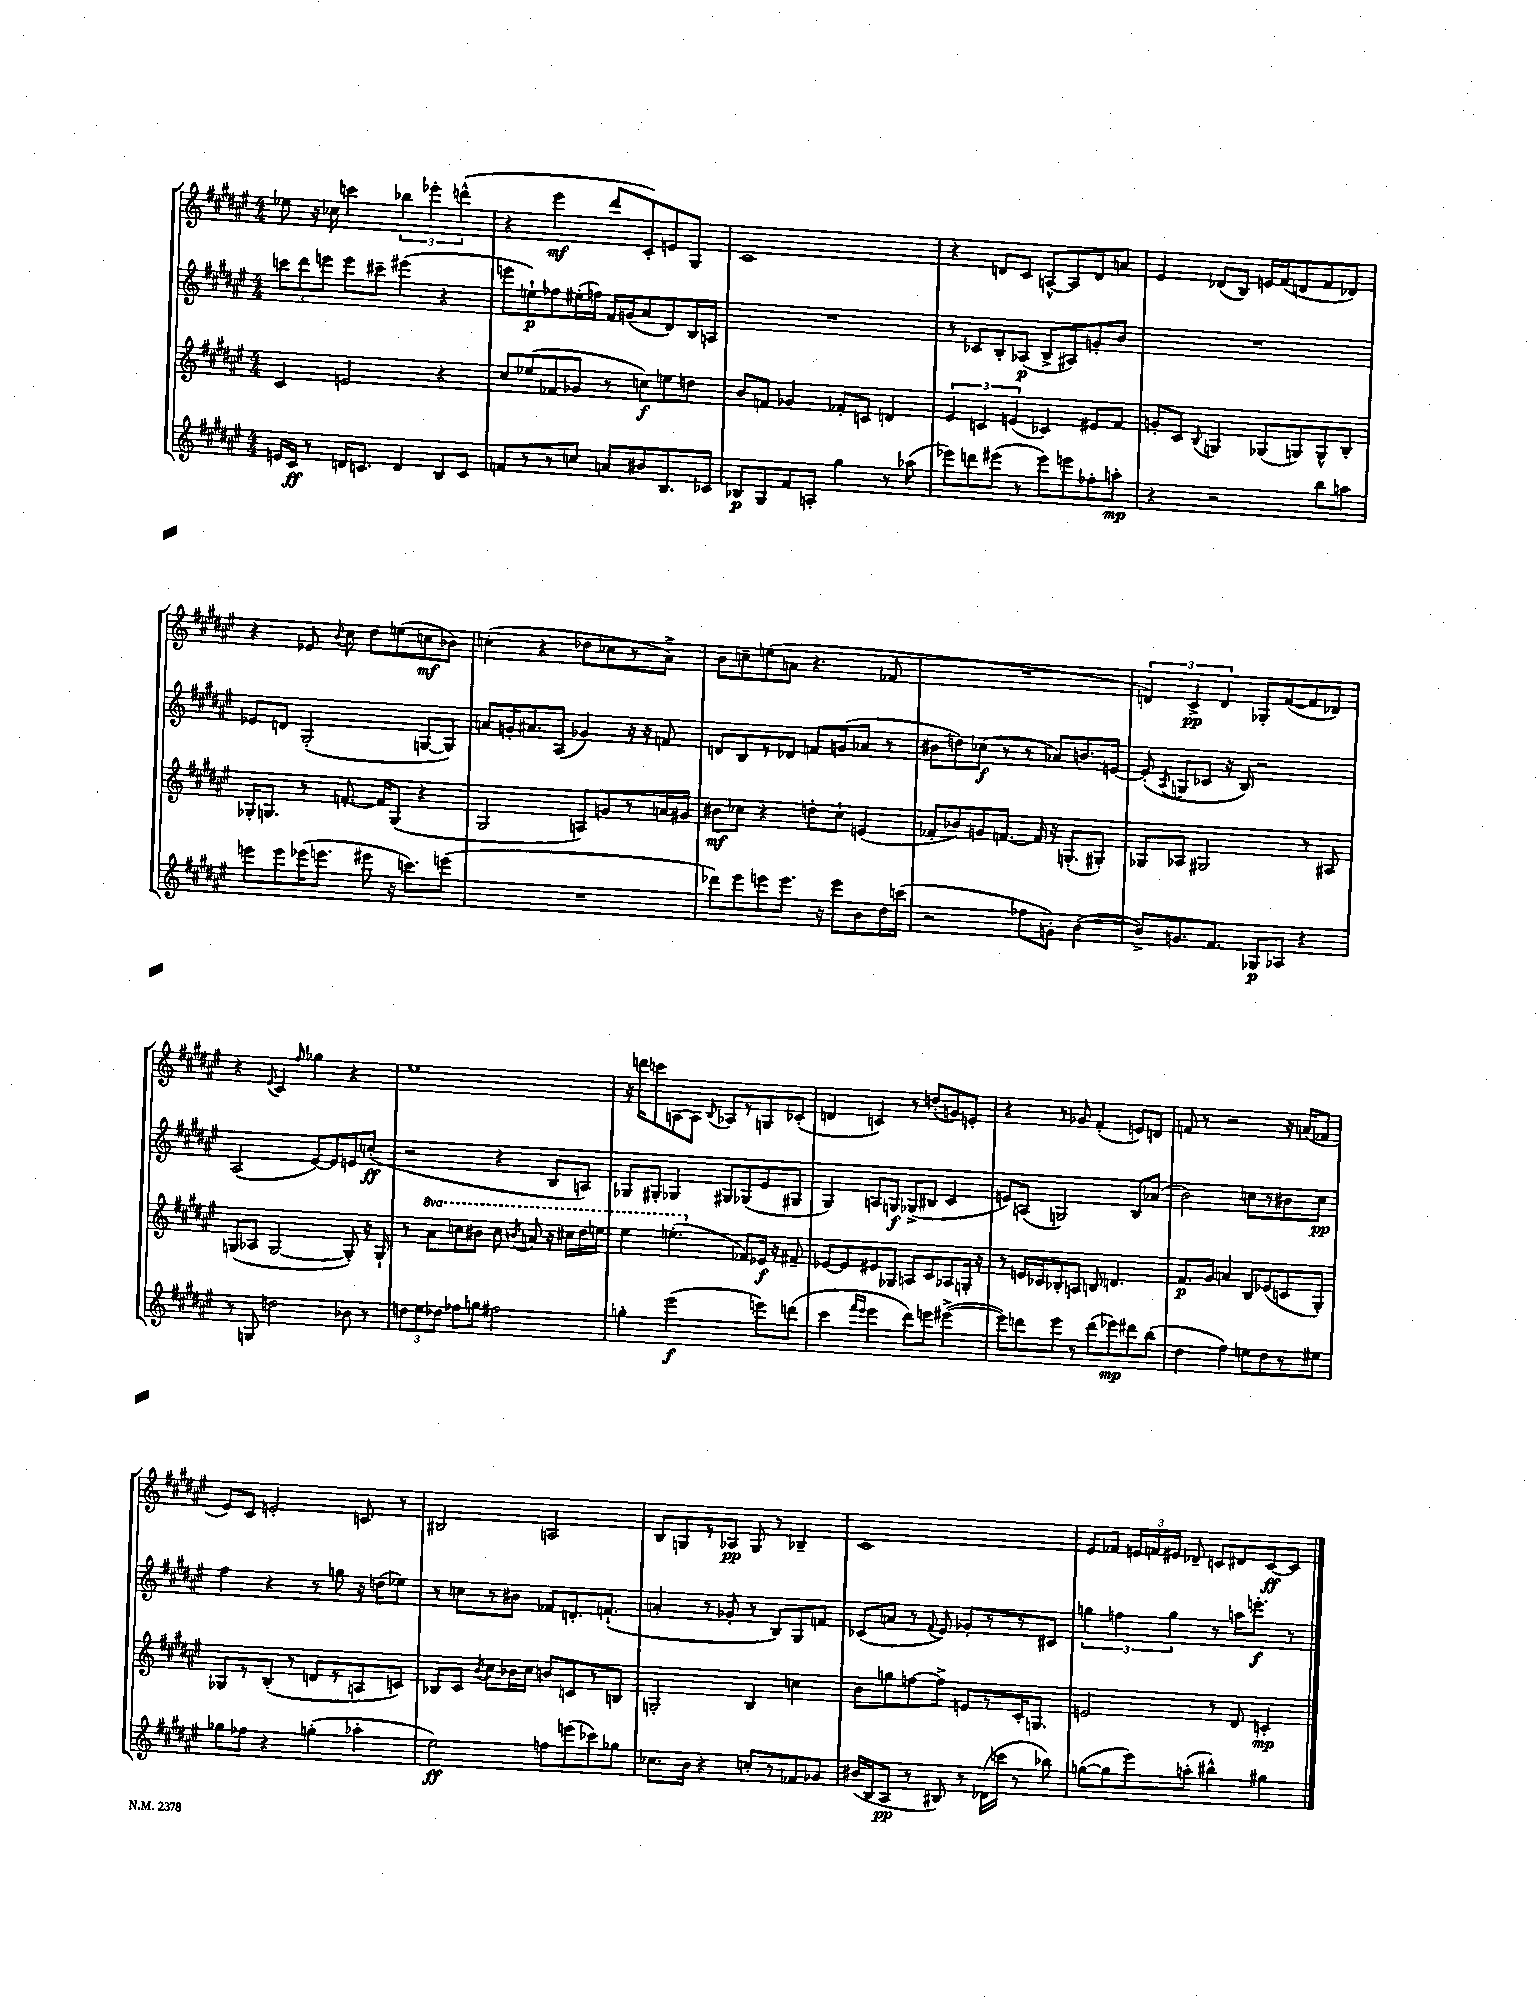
<<
\new StaffGroup <<
\new Staff = "s0" {
    \clef treble \key fis \major \numericTimeSignature \time 4/4
    \autoBeamOff ees''8 r16 ces''16 c'''4 \tuplet 3/2 { bes''4 ees'''4-. d'''4-^( } |
    r4 eis'''4\mf dis'''8[ cis'8-.) e'8 gis8] |
    cis'1 |
    r4 d'8[ cis'8] a8[~-^ a8 d'8 a'8] |
    eis'4 des'8[( b8]) e'16[ fis'16( d'8 fis'8 des'8]) |
    r4 ees'8 \appoggiatura { b'8 } cis''8 dis''8[ e''8( c''8\mf bes'8]) |
    c''4-.( r4 des''8[ ces''8 r8 ais'8]->) |
    b'8[ c''8-- e''8( a'8] r4. fes'8 |
    R1 |
    \tuplet 3/2 { d'4) cis'4->\pp d'4 } ges8[-. fis'8~( fis'8 des'8]) |
    r4 \appoggiatura { eis'8 } cis'4 \grace { fis''16 } ges''4 r4 |
    eis''1 |
    r16 d'''16[ c'''8 a8~ a8] \appoggiatura { b8 } aes8[ r8 g8 ces'8]-.( |
    d'4 c'4) r8 d''8[-.( g'8) e'8]-. |
    r4 r8 ges'8 fis'4-.( e'8[) d'8] |
    f'8 r8 r2 r16 a'16[( fes'8] |
    eis'8[) cis'8] e'2-. c'8 r8 |
    bis2 a2 |
    b8[ g8 r8 aes8]\pp g8 r8 bes4-- |
    cis'1 |
    eis'8[ fes'8] \tuplet 3/2 { e'16[ f'16 eis'16] } des'8-- c'8[ dis'8 c'8~\ff c'8] \bar "|." |
}
\new Staff = "s1" {
    \clef treble \key fis \major \numericTimeSignature \time 4/4
    \autoBeamOff \tuplet 3/2 { c'''8[ dis'''8 e'''8] } e'''8[ cis'''8]-- eis'''4( r4 |
    e'''8[ e''8-!\p) fes''8 eis''16-.( f''16]) fis'16[ g'16( ais'8 dis'8) b16 a16] |
    R1 |
    r8 ces'8[ b8-. aes8]\p( b8[-> ais8) g'8-. b'8] |
    R1 |
    ees'8[ d'8] gis2-.( g8[~ g8]) |
    a'8[ g'16-. ais'8. ais8]( ges'4) r16 r16 f'8 |
    d'8[ b8 r8 des'8] f'8[ g'8( aes'8] r8 |
    bis'8[ d''8) ces''8]\f( r8 r8 aes'8[) b'8. e'16]~ |
    e'8-.( \acciaccatura { ais8 } g8[ ces'8] r16 b16) r2 |
    ais2( eis'8[~) eis'8 e'8 c''8]-.\ff( |
    r2 r4 b8[ a8]) |
    ges8[ gis8]-. ges4 gis8[ ges8( eis'8 gis8] |
    gis4) a8[ g8]\f ges8[->( bis8] cis'4 |
    e'8[) a8]( g2) b8[ aes'8]( |
    b'2) c''8[ r8 bis'8 c''8]\pp |
    fis''4 r4 r8 g''8 r16 d''16[( ees''8]) |
    r8 c''8[ r8 bis'8] fes'8[ d'8.-. f'8.]-!( |
    a'4-. r8 ges'8-. r8 b8[) gis8 f'8] |
    ces'8[( a'8] r8 \appoggiatura { fis'8 } eis'8) ges'8[-. r8 r8 cis'8] |
    \tuplet 3/2 { g''4 f''4 g''4 } r8 a''16[ e'''8.]-.\f r8 \bar "|." |
}
\new Staff = "s2" {
    \clef treble \key fis \major \numericTimeSignature \time 4/4 \set Staff.ottavationMarkups = #ottavation-simple-ordinals
    \autoBeamOff cis'4 e'2 r4 |
    cis''8[ ees''8( fes'8 ges'8] r8 c''8[\f) e''8 d''8] |
    b'8[ f'8] ges'4 fes'8[-. c'8] d'4 |
    \tuplet 3/2 { eis'4 c'4 e'4( } ces'4) eis'8[ fis'8] |
    g'8[-. cis'8] \appoggiatura { b8 } g4 ges8[( g8) g8-^ b8]-. |
    ges16[-. g8.] r8 f'8.~-. f'16[ g8]( r4 |
    gis2 a8[) g'8 r8 a'16 gis'16] |
    bis'8[\mf ces''8] r4 d''8[-. ces''8]-! e'4( |
    fes'8[-. bes'8) g'8 f'8.]~ f'16 r16 g8.[-.( gis8]-.) |
    ges8[ aes8] gis2 r8 ais8 |
    g8[( aes8] g2~ g8-.) r16 g16-! |
    r8 \ottava #1 ais''8[ c'''8 bis''8] c'''8 \acciaccatura { b''8 } a''8 r16 cis'''16[ dis'''16 e'''16] |
    eis'''4 e'''4.-.( \ottava #0 fes'8[) ees'16]\f r16 fis'8-- |
    ees'8[~ ees'8 eis'8 ges8] a8[ cis'8 aes8 g16]-. r16 |
    r8 e'16[ ces'16 bes8-. a8] b8 d'4. |
    fis'8.[\p gis'16] a'4 b8[ ees'8( c'8 gis8]-.) |
    ges8[ r8 b8]-.( r8 d'8[ r8 a8 c'8]) |
    bes8[ cis'8] \acciaccatura { b'8 } cis''8[ bes'16 cis''16] b'8[ c'8 r8 b8] |
    g2-. b4 c''4 |
    b'8[ g''8 f''8~ f''8]-> e'8[ r8 cis'16-. g8.] |
    e'2 r8 dis'8 c'4-.\mp \bar "|." |
}
\new Staff = "s3" {
    \clef treble \key fis \major \numericTimeSignature \time 4/4
    \autoBeamOff e'16[ cis'16]\ff r8 d'16[ c'8.] d'4 b8[ c'8] |
    f'8[ r8 r8 c''8] a'8[ bis'8 b8. ces'16] |
    bes8[\p gis8 fis'8 a8]-. gis''4 r8 aes''8( |
    ees'''8[) d'''8 eis'''8]( r8 eis'''8[) e'''8 fes''8-. a''8]-.\mp |
    r4 r2 b''8[ a''8] |
    e'''8[ e'''8 ees'''16( e'''8.] eis'''8 r16 c'''8.[) e'''8]( |
    R1 |
    des'''8[) eis'''8 e'''8 e'''8.] r16 e'''8[ b'8 dis''16 c'''16]( |
    r2 fes''8[ g'8]-.) b'4~( |
    b'8[->) g'8. fis'8.] ges8[\p aes8] r4 |
    r8 g8 d''2 bes'8 r8 |
    \tuplet 3/2 { d''8[ eis''8 des''8] } fes''8[ g''8] fis''2 |
    g''4-. eis'''2\f( e'''8[) d'''8]( |
    cis'''4 \grace { fis'''16[ eis'''16] } eis'''4 dis'''8[) e'''8] eis'''4~->( |
    eis'''8[) d'''8 eis'''8] r8 d'''8[( ees'''8\mp) dis'''8 b''8]( |
    dis''4 fis''4) e''8[ dis''8 r8 eis''8] |
    ges''8[ fes''8] r4 g''4-.( aes''4-. |
    eis''2\ff) f''8[ e'''8( ces'''8) ges''8] |
    ces''8.[ b'16] r4 c''8[-. r8 fes'8 ges'8] |
    bis'16[( b16 ais8]\pp r8 bis8) r8 des'16[( c'''16] r8 bes''8) |
    g''8[~( g''8 eis'''8) a''8]-.( bis''4-^) gis''4 \bar "|." |
}
>>
>>
\layout { \context { \Score \remove "Bar_number_engraver" } }
